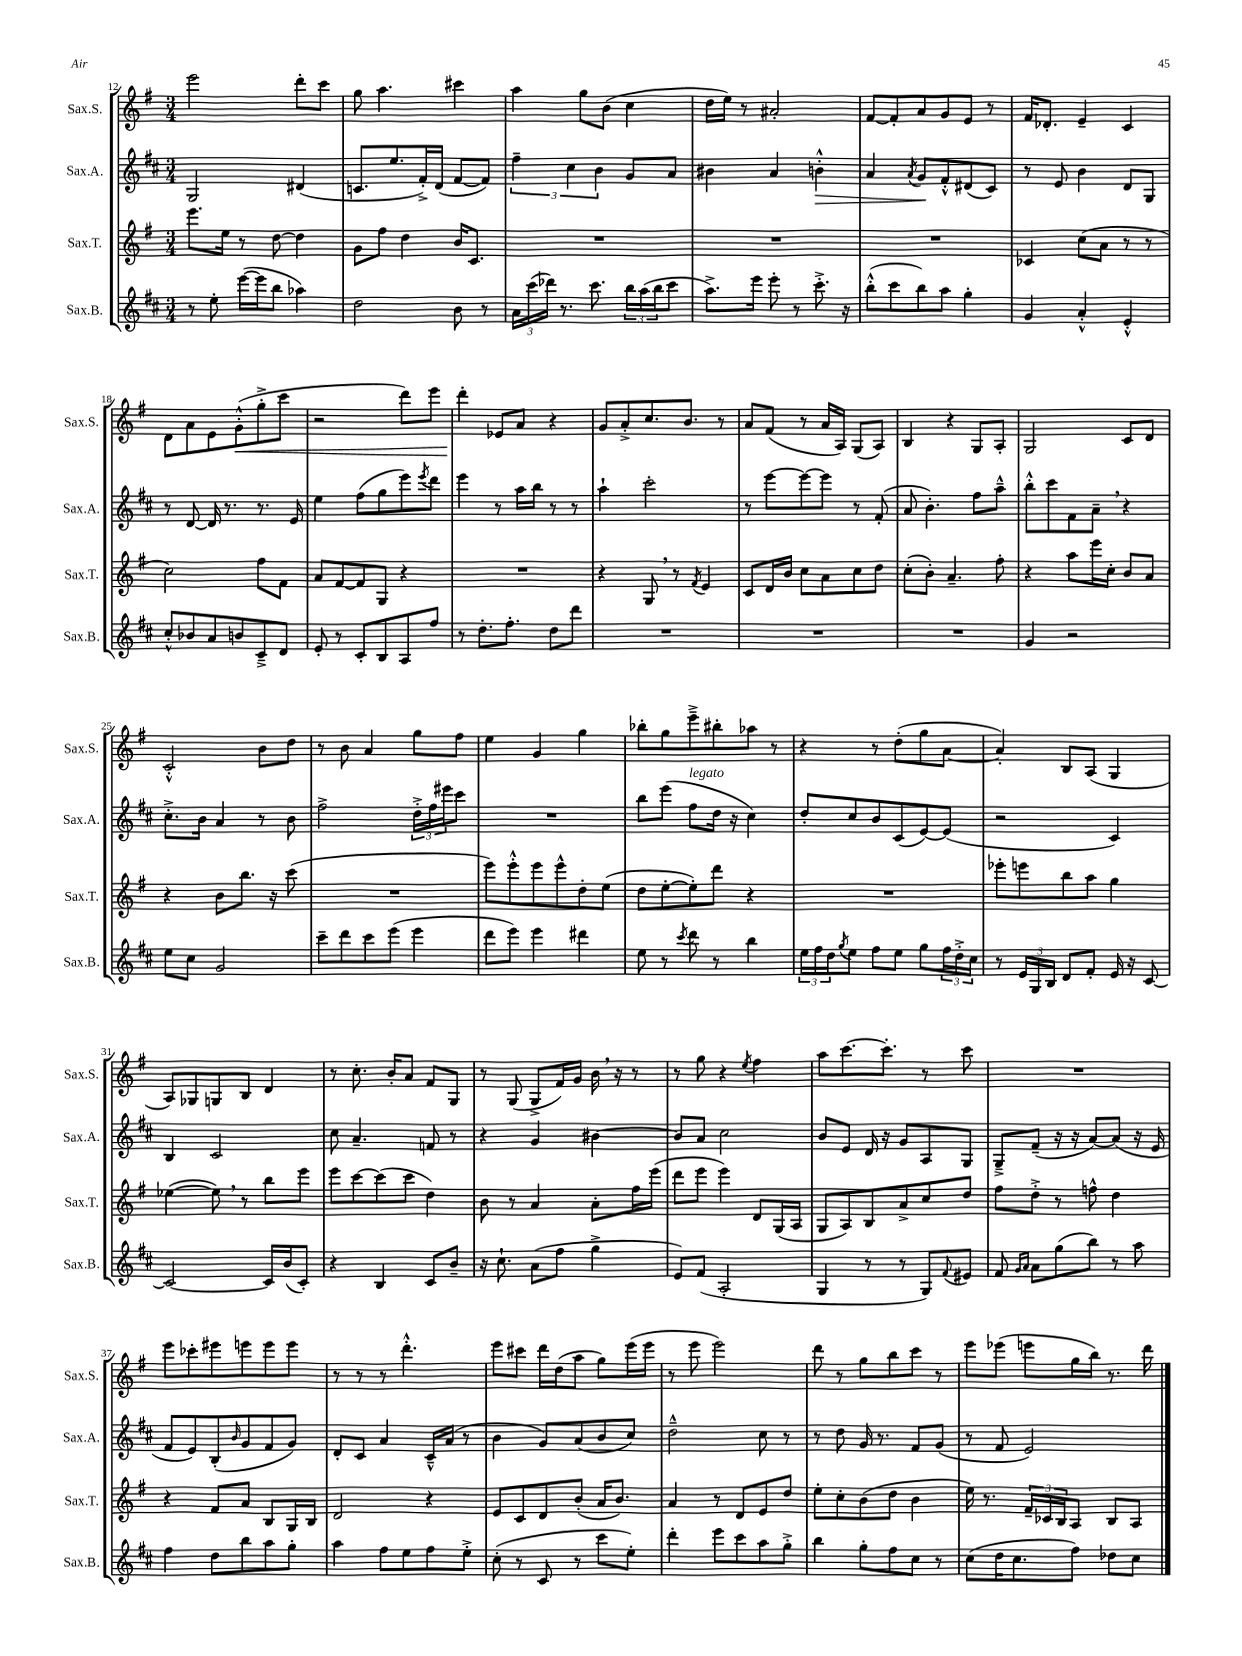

**kern	**kern	**kern	**kern
*staff4	*staff3	*staff2	*staff1
*clefG2	*clefG2	*clefG2	*clefG2
*k[f#c#]	*k[f#]	*k[f#c#]	*k[f#]
*M3/4	*M3/4	*M3/4	*M3/4
8r	8.eee	2G	2eee
8ee'	.	.	.
.	16ee	.	.
([16eee	8r	.	.
16eee]	.	.	.
8bb	[8dd	.	.
4aa-)	4dd]	(4d#	8ddd'
.	.	.	8ccc
=	=	=	=
2dd	8g	8.c	8gg
.	8ff#	.	4.aa
.	.	8.ee	.
.	4dd	.	.
.	.	16f#'^)	.
.	.	(16d	.
8b	16b	[8f#	4ccc#
.	8.c	.	.
8r	.	8f#])	.
=	=	=	=
24a	2.r	6ff#~	4aa
(24ccc#	.	.	.
24ddd-)	.	.	.
8.r	.	.	.
.	.	6cc#	.
.	.	.	8gg
8.ccc#	.	.	.
.	.	6b	.
.	.	.	(8b
24bb	.	8g	4cc
(24aa	.	.	.
24bb	.	.	.
8ccc#	.	8a	.
=	=	=	=
8.aa^)	2.r	4b#	16dd
.	.	.	16ee)
.	.	.	8r
16eee	.	.	.
8eee'	.	4a	2a#'
8r	.	.	.
8.ccc#'^	.	4b'^^	.
16r	.	.	.
=	=	=	=
(8bb'^^	2.r	4a	[8f#
8ccc#	.	.	8f#']
.	.	8qa	.
8bb)	.	8g	8a
8aa	.	8f#'^^	8g
4gg'	.	(8d#	8e
.	.	8c#)	8r
=	=	=	=
4g	4c-	8r	16f#
.	.	.	8.d-'
.	.	8e	.
4a'^^	(8cc	4b	4e~
.	8a	.	.
4e'^^	8r	8d	4c
.	8r	8G	.
=	=	=	=
8cc#'^^	2cc)	8r	8d
8b-	.	[8d	8a
8a	.	16d]	8e
.	.	8.r	.
8b	.	.	(8g'^^
8c#~^	8ff#	8.r	8gg'^
8d	8f#	.	8ccc
.	.	16e	.
=	=	=	=
8e'	8a	4ee	2r
8r	[8f#	.	.
8c#'	8f#]	(8ff#	.
8B	8G	8gg	.
8A	4r	8eee)	8ddd)
.	.	8qeee	.
8ff#	.	8ddd	8eee
=	=	=	=
8r	2.r	4eee	4ddd'
8.dd'	.	.	.
.	.	8r	8e-
8.ff#'	.	.	.
.	.	16aa	8a
.	.	16bb	.
8dd	.	8r	4r
8ddd	.	8r	.
=	=	=	=
2.r	4r	4aa`	8g
.	.	.	8a'^
.	8G	2ccc#'	8.cc
.	8r	.	.
.	.	.	8.b
.	8qf#	.	.
.	4e	.	.
.	.	.	8r
=	=	=	=
2.r	8c	8r	8a
.	16d	[8eee	(8f#
.	16b	.	.
.	8cc	8eee_	8r
.	8a	8eee]	16a
.	.	.	16A)
.	8cc	8r	(8G
.	8dd	(8f#'	8A)
=	=	=	=
2.r	(8cc'	8a	4B
.	8b')	4.b')	.
.	4.a~	.	4r
.	.	8ff#	8G
.	8ff#'	8aa~^^	8A'
=	=	=	=
4g	4r	8bb'^^	2G
.	.	8ccc#	.
2r	8aa	8f#	.
.	16eee	8a~	.
.	16cc'	.	.
.	8b	4r	8c
.	8a	.	8d
=	=	=	=
8ee	4r	8.cc#'^	2c'^^
8cc#	.	.	.
.	.	16b	.
2g	8b	4a	.
.	8.bb	.	.
.	.	8r	8b
.	16r	.	.
.	(8ccc	8b	8dd
=	=	=	=
8ccc#~	2.r	2ff#^	8r
8ddd	.	.	8b
8ccc#	.	.	4a
(8eee	.	.	.
4eee	.	24dd'^	8gg
.	.	24ff#	.
.	.	24eee#	.
.	.	8ccc#	8ff#
=	=	=	=
8ddd	8eee)	2.r	4ee
8eee)	8eee'^^	.	.
4eee	8eee	.	4g
.	8eee^^	.	.
4ddd#	8dd'	.	4gg
.	(8ee	.	.
=	=	=	=
8ee	8dd	8bb	8bb-'
8r	[8ee'	(8eee	8gg
8qccc#	.	.	.
8ddd	8ee'])	8ff#	8eee~^
8r	8ddd	16dd	8bb#'
.	.	16r	.
4bb	4r	4cc#)	8aa-
.	.	.	8r
=	=	=	=
24ee	2.r	8dd'	4r
24ff#	.	.	.
24dd	.	.	.
8qgg	.	.	.
8ee	.	8cc#	.
8ff#	.	8b	8r
8ee	.	(8c#	(8dd'
8gg	.	[8e)	8gg
24ff#	.	(8e]	[8a
24dd'^	.	.	.
24cc#	.	.	.
=	=	=	=
8r	8eee-'	2r	4a'])
24e	8eee	.	.
24G	.	.	.
24B	.	.	.
8d	8bb	.	8B
8f#'	8aa	.	(8A
16e	4gg	4c#)	4G
16r	.	.	.
[8c#	.	.	.
=	=	=	=
2c#_	([4ee-	4B	8A)
.	.	.	8G-
.	8ee-])	2c#	8G
.	8r	.	8B
16c#]	8bb	.	4d
(16b	.	.	.
8c#')	8eee	.	.
=	=	=	=
4r	8eee	8cc#	8r
.	[8ccc	4.a~	8.cc'
4B	(8ccc]	.	.
.	.	.	16b'
.	8ccc	.	8a
8c#	4dd)	8f	8f#
8b~	.	8r	8G
=	=	=	=
16r	8b	4r	8r
8.cc#`	.	.	.
.	8r	.	(8G
(8a	4a	4g	8G^
8ff#	.	.	16f#)
.	.	.	16g
4gg^	8a'	[4b#	16b
.	.	.	16r
.	16ff#	.	8r
.	(16eee	.	.
=	=	=	=
8e)	8ddd	8b#]	8r
(8f#	8eee	8a	8gg
2A'	4eee)	2cc#	4r
.	.	.	8qee
.	8d	.	4ff#
.	(16G	.	.
.	16A	.	.
=	=	=	=
4G	8G	8b	8aa
.	8A)	8e	[8.ccc
8r	8B	16d	.
.	.	16r	8.ccc']
8r	8a^	8g	.
8G)	8cc	8A	8r
8qqf#	.	.	.
8e#	8dd	8G	8ccc
=	=	=	=
8f#	8ff#	8G~^	2.r
16qqg	.	.	.
16qqa	.	.	.
8a	8dd'^	(8f#~	.
(8gg	8r	16r	.
.	.	16r	.
8bb)	8ff^^	[8a)	.
8r	4dd	(8a]	.
8aa	.	16r	.
.	.	16e	.
=	=	=	=
4ff#	4r	8f#	8eee
.	.	8e)	8ccc-'
8dd	8f#	(8B'	8eee#
.	.	16qqb	.
8bb	8a	8g	8eee
8aa	8B	8f#	8eee
8gg'	16G	8g)	8eee
.	16B	.	.
=	=	=	=
4aa	2d	8d'	8r
.	.	8c#	8r
8ff#	.	4a	8r
8ee	.	.	4.ddd'^^
8ff#	4r	16c#~^^	.
.	.	(16a	.
8ee'^	.	8r	.
=	=	=	=
(8cc#'	8e	4b	8eee
8r	8c	.	8ccc#
8c#	8d	8g)	16ddd
.	.	.	(16dd
8r	(8b'	(8a	8aa
8ccc#	16a	8b	8gg)
.	8.b)	.	.
8ee')	.	8cc#)	(16eee
.	.	.	16eee
=	=	=	=
4ddd'	4a	2dd~^^	8r
.	.	.	8eee
8eee	8r	.	2eee)
8ccc#	8d	.	.
8aa	8e	8cc#	.
8gg'^	8dd	8r	.
=	=	=	=
4bb	8ee'	8r	8ddd
.	8cc'	8dd	8r
8gg'	(8b	16g	8gg
.	.	8.r	.
8ff#	8dd	.	8bb
8cc#	4b	8f#	8ccc
8r	.	(8g	8r
=	=	=	=
(8cc#	16ee)	8r	8eee
.	8.r	.	.
16dd	.	8f#	(8eee-
8.cc#	.	.	.
.	24f#~	2e)	8eee
.	24c-	.	.
.	24B	.	.
8ff#)	8A	.	16gg
.	.	.	16bb)
8dd-	8B	.	8.r
8cc#	8A	.	.
.	.	.	16ddd
==	==	==	==
*-	*-	*-	*-
